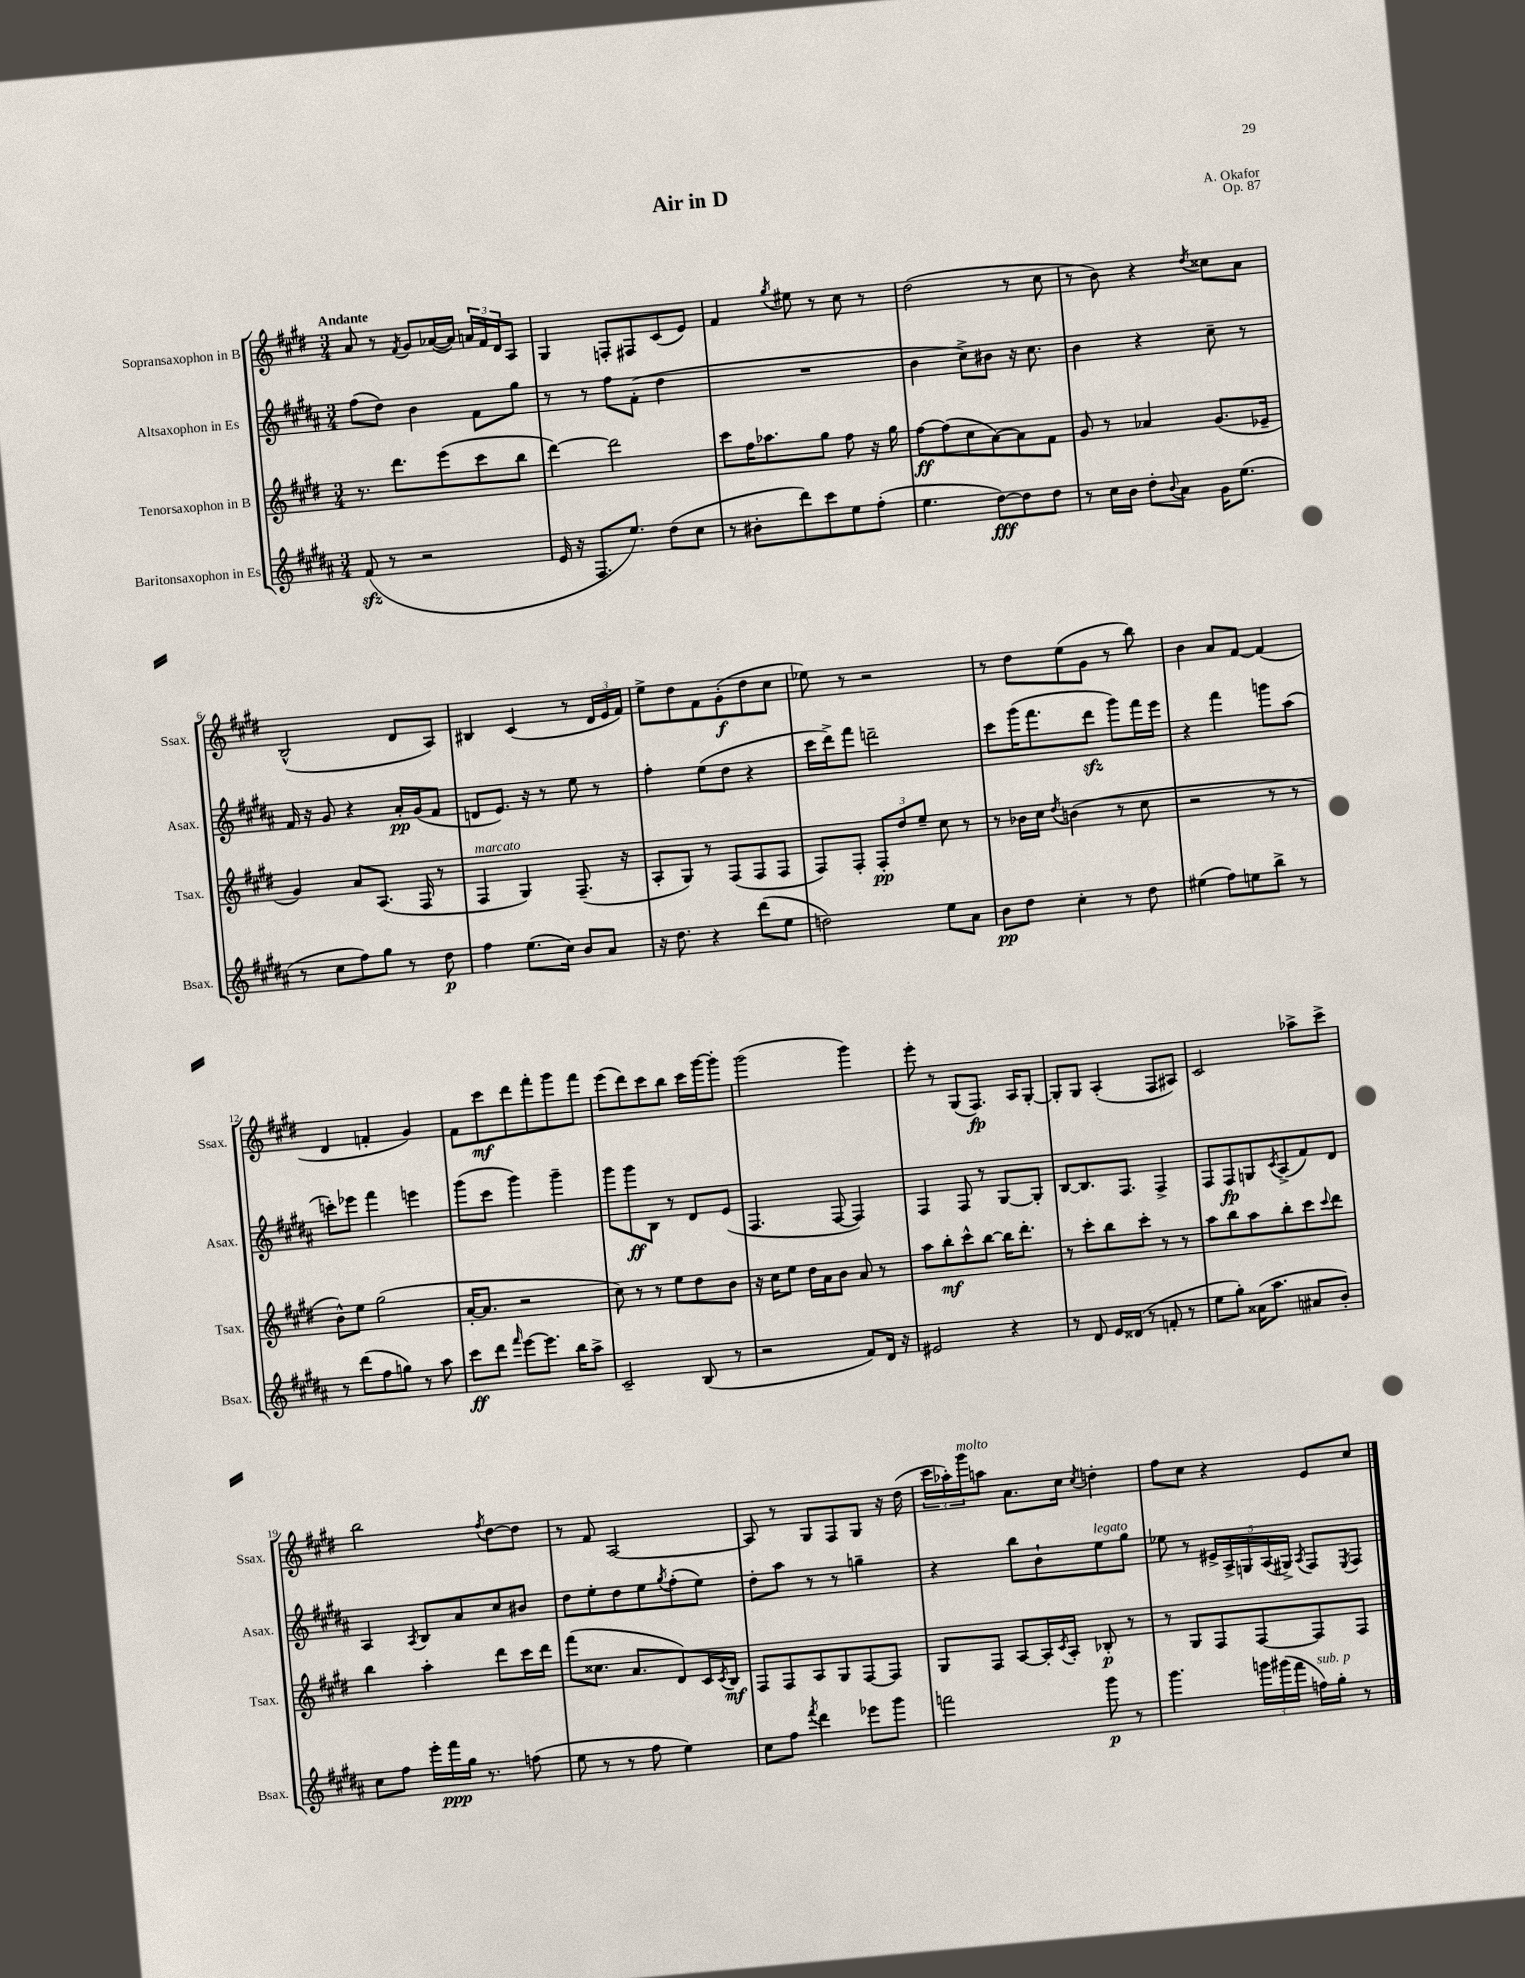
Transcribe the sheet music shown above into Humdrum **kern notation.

**kern	**kern	**kern	**kern
*staff4	*staff3	*staff2	*staff1
*clefG2	*clefG2	*clefG2	*clefG2
*k[f#c#g#d#a#]	*k[f#c#g#d#]	*k[f#c#g#d#a#]	*k[f#c#g#d#]
*M3/4	*M3/4	*M3/4	*M3/4
(8f#	8.r	(8ff#	8a
8r	.	8dd#)	8r
.	8.ddd#	.	.
.	.	.	8qf#
2r	.	4b	8g#
.	(8eee	.	([16a-
.	.	.	16a-])
.	8ccc#	8f#	24a
.	.	.	24f#
.	.	.	24d#
.	8bb	8gg#	8A
=	=	=	=
16e	[4ddd#)	8r	4G#
16r	.	.	.
8.F#	.	8r	.
.	2ddd#]	8ff#	8F'
8.ee)	.	.	.
.	.	(8f#'	8F#
(8dd#	.	4dd#	(8c#
8cc#	.	.	8e)
=	=	=	=
8r	8ccc#	2.r	4f#
8b#'	16ff#	.	.
.	8.aa-	.	.
.	.	.	8qgg#
8ddd#)	.	.	8ee#
8ccc#	8gg#	.	8r
8ee	8ff#	.	8cc#
(8ff#'	16r	.	8r
.	16gg#	.	.
=	=	=	=
4.ee	[8ff#	4b	(2dd#
.	(8ff#]	.	.
.	8cc#	8cc#^)	.
[8dd#)	[8a)	8b#	.
8dd#]	8a]	16r	8r
.	.	8.cc#	.
8dd#	8f#	.	8cc#
=	=	=	=
8r	8g#	4b	8r
16cc#	8r	.	8b)
16b	.	.	.
8dd#'	4a-	4r	4r
8qqb	.	.	.
8a#	.	.	.
.	.	.	8qdd#
16g#	(8.g#	8cc#~	8cc##
(8.ee	.	.	.
.	.	8r	8a
.	16e-~	.	.
=	=	=	=
8r	4g#)	16f#	(2B^^
.	.	16r	.
8cc#	.	8g#	.
8ff#)	8a	4r	.
8gg#	(8.A	.	.
8r	.	16a#'	8d#
.	16F#	(16g#	.
8dd#	8r	8f#	8A)
=	=	=	=
4ff#	4F#	8d	4B#
.	.	8.e)	.
(8.ee	4G#)	.	(4c#
.	.	16r	.
.	.	8r	.
16cc#)	.	.	.
8b	(8.F#~	8ee	8r
8a#	.	8r	24d#
.	.	.	24e
.	16r	.	.
.	.	.	24f#)
=	=	=	=
16r	8A'	4ff#'	8ee^
8.dd#	.	.	.
.	8G#)	.	8dd#
4r	8r	(8ee	8f#
.	(8F#	8dd#	(8g#'
(8ddd#	8F#	4r	8dd#
8ee	8F#	.	8cc#
=	=	=	=
2dd)	8F#)	16ccc#	8ee-)
.	.	16ddd#^)	.
.	8F#'	8fff#	8r
.	12F#'	2ddd~	2r
.	12dd#	.	.
.	12ee~	.	.
8ee	8cc#	.	.
8a#	8r	.	.
=	=	=	=
8b	8r	8ccc#	8r
8dd#	16b-	(16ggg#	8dd#
.	16cc#	8.fff#	.
.	8qdd#	.	.
4cc#'	(4b	.	(8ee
.	.	8ddd#	8g#
8r	8r	8ggg#)	8r
8dd#	8cc#	16fff#	8bb)
.	.	16eee	.
=	=	=	=
(4ee#	2r	4r	4b
8ff#)	.	4fff#	8a
8ee	.	.	[8f#
8bb^	8r	8ggg	(4f#]
8r	8r	(8aa#	.
=	=	=	=
8r	8b^^)	8ccc')	4d#
(8ddd#	8ee	8eee-	.
8ff#	(2gg#	4fff#	4f'
8gg)	.	.	.
8r	.	4eee	4g#)
8aa#	.	.	.
=	=	=	=
8ccc#	[16a'	(8ggg#	8f#
.	8.a]	.	.
8ddd#	.	8ccc#	8ccc#
16qqfff#	.	.	.
[8eee	2r	4ggg#)	8ddd#
8.eee]	.	.	8fff#'
.	.	4ggg#~	8ggg#
16bb	.	.	.
8aa#^	.	.	8fff#
=	=	=	=
2c#~	8cc#)	8ggg#	(8eee
.	8r	8ggg#	8ddd#)
.	8r	8B	8ccc#
.	8ee	8r	8bb
(8B	8dd#	8d#	16ccc#
.	.	.	[16ggg#
8r	8b	(8e	8ggg#']
=	=	=	=
2r	16r	4.F#	(2ggg#
.	16cc#	.	.
.	8ee	.	.
.	16dd#	.	.
.	16a	.	.
.	8b	[8F#	.
8f#)	8a	4F#])	4ggg#)
16d#	8r	.	.
16r	.	.	.
=	=	=	=
2e#	8aa	4F#	8eee'
.	8bb'	.	8r
.	8ccc#^^	8F#	(8G#
.	[8bb	8r	8.F#)
4r	16bb]	[8G#	.
.	8.ddd#'	.	16A
.	.	8G#']	[8G#'
=	=	=	=
8r	8r	[8B	8G#']
8d#	8ccc#'	8.B]	8G#
16e	8bb	.	(4A'
(16d##	.	8.F#	.
8r	8ccc#'	.	.
8f'	8r	4F#^	8F#
8r	8r	.	8A#)
=	=	=	=
8ee	8aa	8F#	2c#
8gg#')	8bb	8F#	.
(16a##	8aa	8G	.
8.aa#	.	.	.
.	.	8qc#	.
.	8bb'	(8A#^	.
8a#	8ccc#	8f#)	8aa-^
.	8qqccc#	.	.
8b')	8ddd#	8d#	8ccc#^
=	=	=	=
8cc#	4bb	4A#	2bb
8ff#	.	.	.
.	.	8qA#	.
16eee'	4aa'	8B	.
16fff#	.	.	.
16gg#	.	8a#	.
8.r	.	.	.
.	.	.	8qff#
.	8ddd#	8cc#	[8dd#
(8ff	16ccc#	8b#	8dd#]
.	16ddd#	.	.
=	=	=	=
8ee	(8fff#	8dd#	8r
8r	8.cc##	8ee'	8f#
8r	.	8dd#	[2A
.	8.a	.	.
8ff#	.	8ee	.
.	.	8qgg#	.
4ee)	8d#)	(8ff#'	.
.	16c#	8ee)	.
.	8qc#	.	.
.	16B	.	.
=	=	=	=
8cc#	8F#	8dd#'	8A]
8ff#	8F#	8aa#	8r
8qfff#	.	.	.
4ddd#	8A	8r	8G#
.	8G#	8r	8F#
8eee-	[8F#	4gg~	8G#
8ggg#	8F#]	.	16r
.	.	.	(16dd#
=	=	=	=
2fff	8G#	4r	24ccc#
.	.	.	24aa-')
.	.	.	24ggg#
.	8F#	.	8aa
.	[8A	8bb	8.a
.	16A']	8b`	.
.	8qc#	.	.
.	16A'	.	16cc#
.	.	.	8qcc#
8ggg#	8B-'	8ee	4dd'
8r	8r	8gg#	.
=	=	=	=
4.ggg#	8r	8ee-	8ff#
.	8G#	8r	8cc#
.	8F#	20e#^	4r
.	.	20A#^	.
.	.	20G	.
24ggg	[8F#	.	.
.	.	(20A#	.
(24ggg#	.	.	.
.	.	20G#^)	.
24fff#	.	.	.
.	.	8qA#	.
16ff)	8F#]	8F#	8e
16gg#'	.	.	.
.	.	8qE	.
8r	8F#	8F#	8cc#
==	==	==	==
*-	*-	*-	*-
